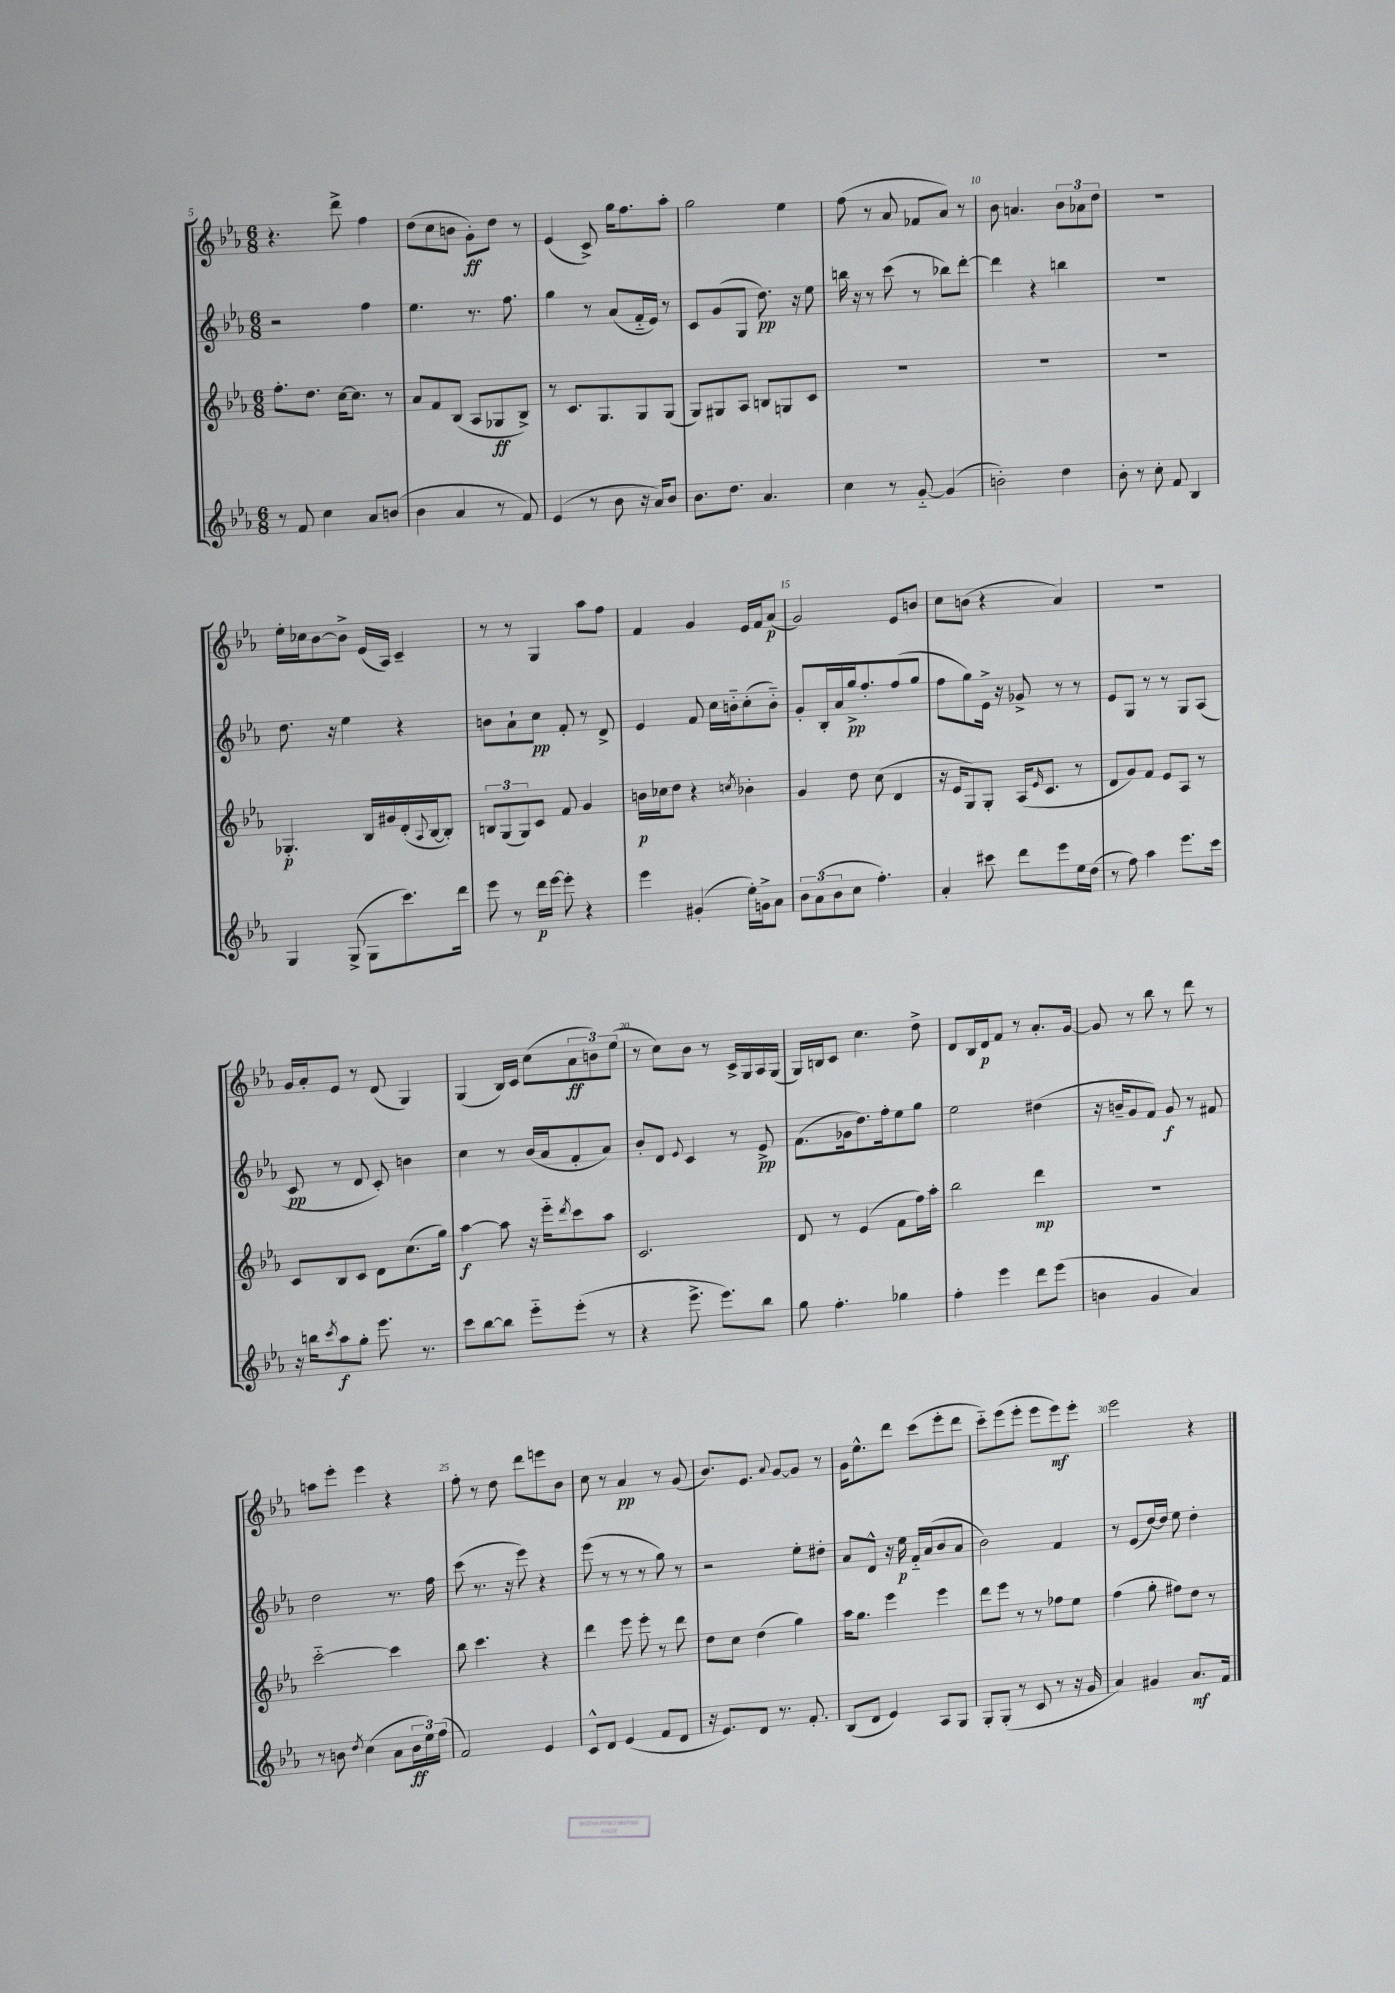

**kern	**dynam	**kern	**dynam	**kern	**dynam	**kern	**dynam
*part4	*part4	*part3	*part3	*part2	*part2	*part1	*part1
*staff4	*staff4	*staff3	*staff3	*staff2	*staff2	*staff1	*staff1
*clefG2	*	*clefG2	*	*clefG2	*	*clefG2	*
*k[b-e-a-]	*	*k[b-e-a-]	*	*k[b-e-a-]	*	*k[b-e-a-]	*
*M6/8	*	*M6/8	*	*M6/8	*	*M6/8	*
=5	=5	=5	=5	=5	=5	=5	=5
8r	.	8.ff'\L	.	2r	.	4.r	.
8f/	.	.	.	.	.	.	.
.	.	8.dd\J	.	.	.	.	.
4cc\	.	.	.	.	.	.	.
.	.	[16cc\KL	.	.	.	8ddd^\	.
.	.	8.cc\J]	.	.	.	.	.
8a-/L	.	.	.	4ff\	.	4ff\	.
(8bn/J	.	8r	.	.	.	.	.
=6	=6	=6	=6	=6	=6	=6	=6
4b-\	.	8a-/L	.	4.ee-\	.	(8dd\L	.
.	.	8f/	.	.	.	8cc\	.
4a-/	.	(8B-/J	.	.	.	8bn\J	.
.	.	8A-/L	.	8.r	.	8g'\L)	ff
8r	.	8G-X/	ff	.	.	8dd\J	.
.	.	.	.	8.ff\	.	.	.
8f/)	.	8B-^/J)	.	.	.	8r	.
=7	=7	=7	=7	=7	=7	=7	=7
(4e-/	.	8r	.	4gg\	.	(4e-/	.
.	.	8.c/L	.	.	.	.	.
8r	.	.	.	8r	.	8c^/)	.
.	.	8.G/	.	.	.	.	.
8b-\	.	.	.	(8a-/L	.	16gg\KL	.
.	.	.	.	.	.	8.ff\	.
16r	.	8G/	.	16f/L	.	.	.
16a-/KL)	.	.	.	16e-/JJ)	.	.	.
8b-/J	.	(8G/J	.	8r	.	8aa-'\J	.
=8	=8	=8	=8	=8	=8	=8	=8
8.b-\L	.	8G/L)	.	8c/L	.	2gg\	.
.	.	8G#X/	.	(8g/	.	.	.
8.dd\J	.	.	.	.	.	.	.
.	.	8A-/J	.	8G/J	.	.	.
4.a-/	.	8Bn/L	.	8.dd\)	pp	.	.
.	.	8Gn/	.	.	.	4ee-\	.
.	.	.	.	16r	.	.	.
.	.	8c/J	.	8ee-\	.	.	.
=9	=9	=9	=9	=9	=9	=9	=9
4cc\	.	2.r	.	16bbn\	.	(8ff\	.
.	.	.	.	16r	.	.	.
.	.	.	.	8r	.	8r	.
8r	.	.	.	(8ccc\	.	8a-/	.
[8g/	.	.	.	8r	.	8f-X/L	.
(4g/]	.	.	.	8bb-X\L)	.	8a-/J)	.
.	.	.	.	[8ddd'\J	.	8r	.
=10	=10	=10	=10	=10	=10	=10	=10
2bn'\)	.	2.r	.	4ddd\]	.	8b-\	.
.	.	.	.	.	.	4.an/	.
.	.	.	.	4r	.	.	.
4dd\	.	.	.	4bbn\	.	12b-\L	.
.	.	.	.	.	.	12a-X\	.
.	.	.	.	.	.	12dd\J	.
=11	=11	=11	=11	=11	=11	=11	=11
8b-'\	.	2.r	.	2.r	.	2.r	.
8r	.	.	.	.	.	.	.
8cc'\	.	.	.	.	.	.	.
8f/	.	.	.	.	.	.	.
4B-/	.	.	.	.	.	.	.
!!LO:LB:g=z
=12	=12	=12	=12	=12	=12	=12	=12
4G/	.	4.G-X'/	p	8.dd\	.	16ee-'\LL	.
.	.	.	.	.	.	16cc-X\J	.
.	.	.	.	.	.	[8b-\	.
.	.	.	.	16r	.	.	.
(8G^/	.	.	.	4ee-\	.	8b-^\J]	.
8G\L	.	16B-/LL	.	.	.	(16e-/LL	.
.	.	16g#X/	.	.	.	16A-/JJ)	.
8.ccc\)	.	(16d'/	.	4r	.	4c~/	.
.	.	8qqA-/	.	.	.	.	.
.	.	[16B-/J	.	.	.	.	.
.	.	8B-'/J])	.	.	.	.	.
16ddd\Jk	.	.	.	.	.	.	.
=13	=13	=13	=13	=13	=13	=13	=13
8eee-\	.	12Bn/L	.	8bn\L	.	8r	.
.	.	(12G/	.	.	.	.	.
8r	.	.	.	8a-`\	.	8r	.
.	.	12G/)	.	.	.	.	.
16ddd\LL	p	8c/J	.	8cc\J	pp	4G/	.
[16eee-\JJ	.	.	.	.	.	.	.
8eee-'\]	.	8f/	.	8f'/	.	.	.
4r	.	4g/	.	8r	.	8aa-\L	.
.	.	.	.	8d^/	.	8ff\J	.
=14	=14	=14	=14	=14	=14	=14	=14
4eee-\	.	16bn\LL	p	4e-/	.	4f/	.
.	.	16cc-X\J	.	.	.	.	.
.	.	8dd\J	.	.	.	.	.
(4g#X'/	.	4r	.	8f/	.	4g/	.
.	.	.	.	16cc\LL	.	.	.
.	.	.	.	16bn\J	.	.	.
.	.	8qccn/	.	.	.	.	.
16ee-'\LL)	.	4b-X'\	.	(8cc'\	.	16e-/LL	.
16gn^\J	.	.	.	.	.	16f/J	.
8a-\J	.	.	.	8b\J)	.	(8a-/J	p
=15	=15	=15	=15	=15	=15	=15	=15
12b-\L	.	4g/	.	8g'/L	.	2g/)	.
(12a-\	.	.	.	.	.	.	.
.	.	.	.	16B-'/L	.	.	.
12b-\	.	.	.	.	.	.	.
.	.	.	.	16a-/	.	.	.
8cc\J	.	8dd\	.	16gg^/J	pp	.	.
.	.	.	.	8.ff'/	.	.	.
4.ff'\)	.	(8cc\	.	.	.	.	.
.	.	4d/	.	(8ff/	.	8e-/L	.
.	.	.	.	8gg/J	.	8bn/J	.
=16	=16	=16	=16	=16	=16	=16	=16
4a-'/	.	16r	.	8ff\L	.	8cc\L	.
.	.	16e-/KL	.	.	.	.	.
.	.	8G/)	.	8gg\)	.	(8bn\J	.
8ccc#X\	.	8G'/J	.	16e-^\Jk	.	4r	.
.	.	.	.	16r	.	.	.
8ddd\L	.	(16A-/KL	.	8g-X^/	.	.	.
.	.	16qqe-/	.	.	.	.	.
.	.	8.c/J	.	.	.	.	.
8eee-\	.	.	.	8r	.	4a-/)	.
16ee-\L	.	8r	.	8r	.	.	.
(16dd\JJ	.	.	.	.	.	.	.
=17	=17	=17	=17	=17	=17	=17	=17
8r	.	8d/L	.	8e-/L	.	2.r	.
8ff\)	.	8g/)	.	8G/J	.	.	.
4aa-\	.	8f/J	.	8r	.	.	.
.	.	8e-/L	.	8r	.	.	.
8.eee-\L	.	8A-/J	.	8G/L	.	.	.
.	.	8r	.	(8A-/J	.	.	.
16ccc\Jk	.	.	.	.	.	.	.
!!LO:LB:g=z
=18	=18	=18	=18	=18	=18	=18	=18
16r	.	8c/L	.	8c/	pp	16g/LL	.
16bbn\KL	.	.	.	.	.	16a-'/J	.
8qccc/	.	.	.	.	.	.	.
8aa-\	f	8B-/	.	8r	.	8e-/J	.
8gg'\J	.	8c/J	.	8d/	.	8r	.
8.eee-\	.	8d\L	.	8c'/)	.	(8d/	.
.	.	(8.cc\	.	4bn\	.	4G/)	.
8.r	.	.	.	.	.	.	.
.	.	16gg\Jk)	.	.	.	.	.
=19	=19	=19	=19	=19	=19	=19	=19
8ccc\L	.	[4aa-\	f	4cc\	.	(4G/	.
[8bb-\	.	.	.	.	.	.	.
8bb-\J]	.	8aa-\]	.	8r	.	16B-/LL)	.
.	.	.	.	.	.	16c/JJ	.
8eee-\L	.	16r	.	(16b-/LL	.	(8cc\L	.
.	.	16eee-\KL	.	16a-/J	.	.	.
.	.	8qddd/	.	.	.	.	.
(8eee-'\J	.	8ccc\	.	8f'/	.	12a-\	ff
.	.	.	.	.	.	12bn\)	.
8r	.	8aa-\J	.	8a-/J)	.	.	.
.	.	.	.	.	.	(12ee-\J	.
=20	=20	=20	=20	=20	=20	=20	=20
4r	.	2.c/	.	8b-'/L	.	8r	.
.	.	.	.	8d/J	.	8cc\L)	.
.	.	.	.	8qqe-/	.	.	.
8.eee-^\	.	.	.	4c/	.	8b-\J	.
.	.	.	.	.	.	8r	.
8.eee-\L)	.	.	.	.	.	.	.
.	.	.	.	8r	.	16c^/LL	.
.	.	.	.	.	.	16G/	.
8bb-\J	.	.	.	8e-^/	pp	16A-/	.
.	.	.	.	.	.	(16G/JJ	.
=21	=21	=21	=21	=21	=21	=21	=21
8gg\	.	8d/	.	(8.f\L	.	16G/LL)	.
.	.	.	.	.	.	16Bn/J	.
4.ff'\	.	8r	.	.	.	8c/J	.
.	.	.	.	16g-X\k	.	.	.
.	.	(4e-/	.	8.dd\)	.	4.cc\	.
.	.	.	.	16ff'\k	.	.	.
4gg-X\	.	8f\L	.	8ee-\	.	.	.
.	.	16ff\L)	.	8gg\J	.	8dd^\	.
.	.	16aa-'\JJ	.	.	.	.	.
=22	=22	=22	=22	=22	=22	=22	=22
4ff'\	.	2bb-\	.	2ee-\	.	8d/L	.
.	.	.	.	.	.	16B-/L	.
.	.	.	.	.	.	16d/J	p
4eee-\	.	.	.	.	.	8f/J	.
.	.	.	.	.	.	8r	.
8ddd\L	.	4ddd\	mp	(4dd#X\	.	8.a-'/L	.
(8eee-\J	.	.	.	.	.	.	.
.	.	.	.	.	.	[16g/Jk	.
=23	=23	=23	=23	=23	=23	=23	=23
4bn\	.	2.r	.	16r	.	8g/]	.
.	.	.	.	16bn~/KL	.	.	.
.	.	.	.	8g/	.	8r	.
4g/	.	.	.	8f/J)	.	8bb-\	.
.	.	.	.	8g/	f	8r	.
4a-/)	.	.	.	8r	.	8ddd\	.
.	.	.	.	8f#X/	.	8r	.
!!LO:LB:g=z
=24	=24	=24	=24	=24	=24	=24	=24
8r	.	[2ccc\	.	2dd\	.	8aan\L	.
8bn\	.	.	.	.	.	8eee-'\J	.
8qdd/	.	.	.	.	.	.	.
(4cc\	.	.	.	.	.	4eee-\	.
8a-\L	.	4ccc\]	.	8.r	.	4r	.
24b\L	ff	.	.	.	.	.	.
24ee-\)	.	.	.	.	.	.	.
.	.	.	.	16ff\	.	.	.
(24ff\JJ	.	.	.	.	.	.	.
=25	=25	=25	=25	=25	=25	=25	=25
2f/)	.	8bb-\	.	(8ccc\	.	8ff'\	.
.	.	4.ccc\	.	8.r	.	8r	.
.	.	.	.	.	.	8dd\	.
.	.	.	.	16r	.	.	.
.	.	.	.	8eee-\)	.	8ddd\L	.
4e-/	.	4r	.	4r	.	8eeen\	.
.	.	.	.	.	.	8b-\J	.
=26	=26	=26	=26	=26	=26	=26	=26
8c^^/L	.	4ddd\	.	(8eee-\	.	8cc\	.
8d/J	.	.	.	8r	.	8r	.
(4e-/	.	8eee-\	.	8r	.	4a-/	pp
.	.	8eee-'\	.	8r	.	.	.
8f/L	.	8r	.	8gg\)	.	8r	.
8d/J	.	8ddd\	.	8r	.	(8g/	.
=27	=27	=27	=27	=27	=27	=27	=27
16r	.	8dd\L	.	2r	.	8.b-/L)	.
8.e-/L)	.	.	.	.	.	.	.
.	.	8cc\J	.	.	.	.	.
.	.	.	.	.	.	8.e-/J	.
8d/J	.	(4dd\	.	.	.	.	.
.	.	.	.	.	.	8qqa-/	.
8.r	.	.	.	.	.	[8g/L	.
.	.	4gg\)	.	8ee-'\L	.	8g/J]	.
8.f'/	.	.	.	.	.	.	.
.	.	.	.	8dd#X'\J	.	8r	.
=28	=28	=28	=28	=28	=28	=28	=28
(8B-/L	.	16aa-\KL	.	8a-/L	.	16g\KL	.
.	.	8.gg\J	.	.	.	8.ee-^^\	.
8d/J	.	.	.	8d^^/J	.	.	.
4e-/)	.	4eee-\	.	16r	.	8ddd\J	.
.	.	.	.	16ee-\	p	.	.
.	.	.	.	16f/LL	.	(8ccc\L	.
.	.	.	.	(16a-/J	.	.	.
8A-/L	.	4eee-\	.	8b-/	.	8eee-'\	.
8G/J	.	.	.	8a-/J	.	8ddd\J	.
=29	=29	=29	=29	=29	=29	=29	=29
8G'/L	.	8ddd\L	.	2b-\)	.	8ccc\L)	.
(8G'/J	.	8eee-\J	.	.	.	(8eee-\	.
8r	.	8r	.	.	.	8eee-'\J	.
8c/	.	8r	.	.	.	8eee-\L	.
8r	.	8ff-X\L	.	4f/	.	8eee-\)	mf
16r	.	8ee-\J	.	.	.	8eee-'\J	.
16g/	.	.	.	.	.	.	.
=30	=30	=30	=30	=30	=30	=30	=30
4a-/)	.	(4ff\	.	8r	.	2eee-\	.
.	.	.	.	(8e-/L	.	.	.
4g#X/	.	8gg'\	.	[16dd/L)	.	.	.
.	.	.	.	16dd/JJ]	.	.	.
.	.	8ff#X\L)	.	8ee-\	.	.	.
8.a-/L	mf	8dd\J	.	4dd'\	.	4r	.
.	.	8r	.	.	.	.	.
16f/Jk	.	.	.	.	.	.	.
==	==	==	==	==	==	==	==
*-	*-	*-	*-	*-	*-	*-	*-
